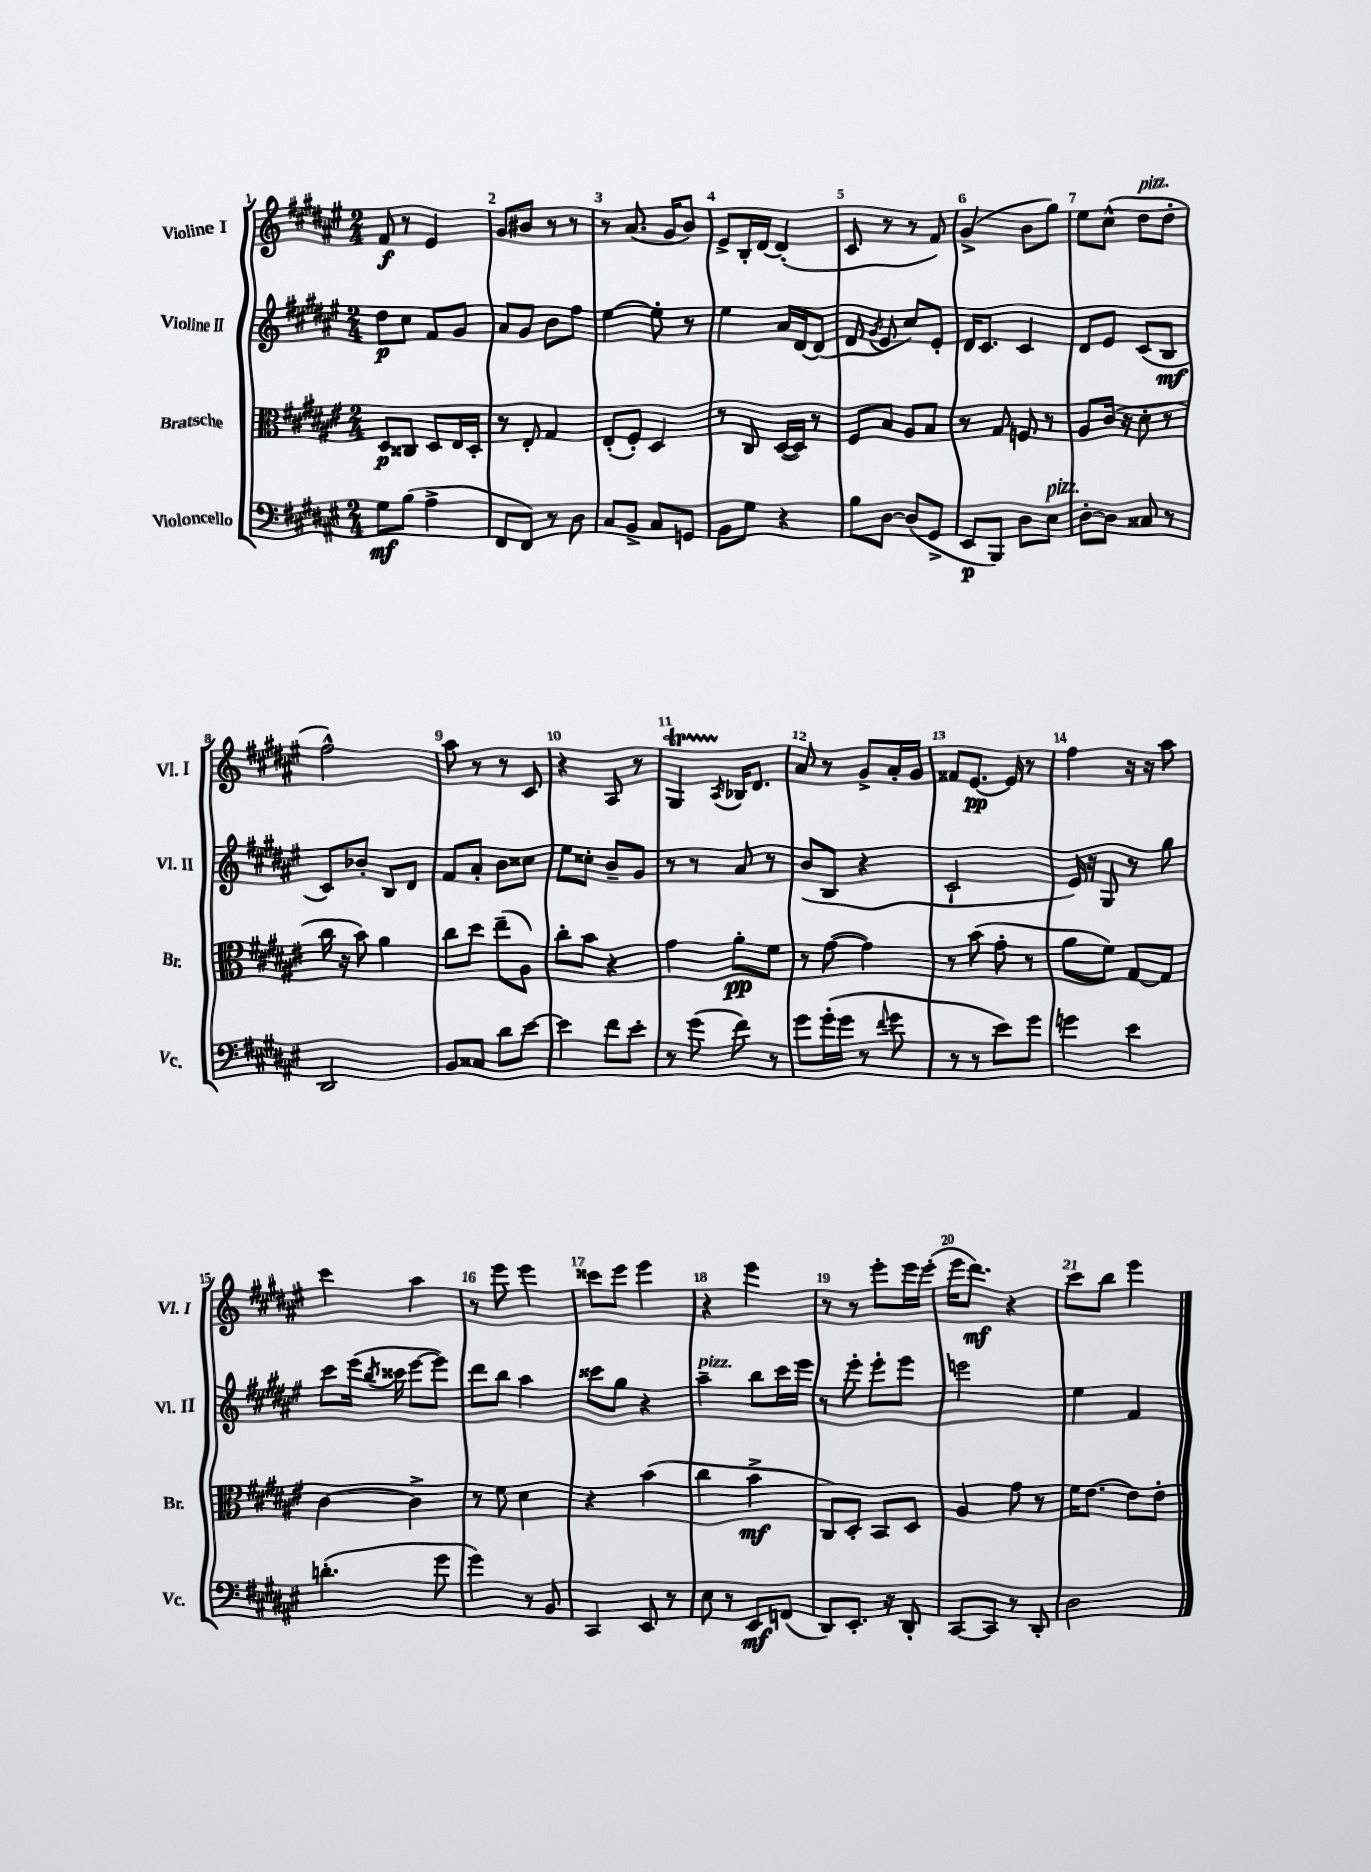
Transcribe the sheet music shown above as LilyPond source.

<<
\new StaffGroup <<
\new Staff = "s0" \with { instrumentName = "Violine I" shortInstrumentName = "Vl. I" } {
    \clef treble \key fis \major \numericTimeSignature \time 2/4
    \autoBeamOff fis'8\f r8 eis'4 |
    gis'8[ bis'8] r8 r8 |
    r8 ais'8.( gis'16[ b'8]) |
    eis'8[-> b16-. dis'16]~ dis'4-.( |
    cis'8 r8 r8 fis'8) |
    gis'4->( b'8[ gis''8]) |
    eis''8[ cis''8]-^( dis''8[^\markup { \italic "pizz." } dis''8]-. |
    fis''2-^) |
    ais''8 r8 r8 cis'8 |
    r4 ais8 r8 |
    gis4\startTrillSpan \acciaccatura { ais8 } bes16[\stopTrillSpan dis'8.] |
    ais'8 r8 gis'8[-> ais'16-. gis'16] |
    fisis'8[ eis'8.]~\pp eis'16 r8 |
    fis''4 r16 r16 ais''8 |
    cis'''4 ais''4 |
    r8 eis'''8 eis'''4 |
    cisis'''8[ eis'''8] eis'''4 |
    r4 eis'''4 |
    r8 r8 eis'''8[-. eis'''16 eis'''16]-.( |
    eis'''16[ dis'''8.]\mf) r4 |
    cis'''8[ b''8] eis'''4 \bar "|." |
}
\new Staff = "s1" \with { instrumentName = "Violine II" shortInstrumentName = "Vl. II" } {
    \clef treble \key fis \major \numericTimeSignature \time 2/4
    \autoBeamOff dis''8[\p cis''8] fis'8[ gis'8] |
    ais'8[ gis'8] b'8[ fis''8] |
    eis''4~ eis''8-. r8 |
    eis''4 ais'16[ dis'16~ dis'8]( |
    dis'8 \acciaccatura { gis'8 } eis'8 cis''8[) eis'8]-. |
    dis'16[ cis'8.] cis'4 |
    dis'8[ eis'8] cis'8[( b8]\mf |
    cis'8[) bes'8]-. b8[ dis'8] |
    fis'8[ ais'8]-. b'8[ cisis''8] |
    eis''8[ cisis''8]-. b'8[-- gis'8] |
    r8 r8 ais'8 r8 |
    b'8[( b8] r4 |
    cis'2-! |
    eis'16) r16 gis8 r8 gis''8 |
    cis'''8[ eis'''16]( \acciaccatura { b''8 } cisis'''16 eis'''8[~ eis'''8]) |
    dis'''8[ b''8] ais''4 |
    cisis'''8[ gis''8] r4 |
    ais''4--^\markup { \italic "pizz." } b''8[ cis'''16 eis'''16] |
    r8 eis'''8-. eis'''8[-. eis'''8] |
    e'''2 |
    eis''4 fis'4 \bar "|." |
}
\new Staff = "s2" \with { instrumentName = "Bratsche" shortInstrumentName = "Br." } {
    \clef alto \key fis \major \numericTimeSignature \time 2/4
    \autoBeamOff dis8[\p cisis8] dis8[ eis16 dis16]-. |
    r8 eis8-. gis4 |
    eis8[-.( fis8]-.) dis4 |
    r8 cis8 dis16[~( dis16]) r8 |
    fis8[ b8] ais8[ b8] |
    r8 gis8 f8 r8 |
    ais8[ cis'16]( r16 dis'8-. r8 |
    cis''16 r16 b'8) ais'4 |
    cis''8[ dis''8] eis''8[--( ais8]) |
    cis''8[-. b'8] r4 |
    gis'4 ais'8[-.\pp fis'8] |
    r8 gis'8~( gis'4) |
    r8 b'8( gis'8-. r8 |
    ais'8[ fis'8]) gis8[~ gis8] |
    cis'4~ cis'4-> |
    r8 fis'8 dis'4 |
    r4 b'4( |
    cis''4 b'4->\mf |
    cis8[) dis8]-. b,8[ dis8] |
    ais4 gis'8 r8 |
    fis'16[ eis'8.]~ eis'8[ eis'8]-. \bar "|." |
}
\new Staff = "s3" \with { instrumentName = "Violoncello" shortInstrumentName = "Vc." } {
    \clef bass \key fis \major \numericTimeSignature \time 2/4
    \autoBeamOff gis8[\mf b8]( ais4-> |
    fis,8[ fis,8]) r8 dis8 |
    cis8[ b,8]-> cis8[ g,8] |
    b,8[ gis8] r4 |
    b8[ dis8]~ dis8[( gis,8]-> |
    eis,8[\p b,,8]) dis8[ eis8]^\markup { \italic "pizz." } |
    dis8[~-. dis8] cisis8 r8 |
    dis,2 |
    b,8[ cisis8] dis'8[ eis'8]~ |
    eis'4 fis'8[ eis'8]-. |
    r8 gis'8( fis'8) r8 |
    gis'8[ gis'16-.( gis'16] r8 \appoggiatura { fis'8 } gis'8 |
    r8 r8 eis'8[) gis'8] |
    g'4 eis'4 |
    d'4.-.( gis'8 |
    gis'4) r8 b,8 |
    cis,4 eis,8 r8 |
    eis8 r8 eis,8[\mf f,8]( |
    dis,8[) eis,8.]-. r16 dis,8-. |
    cis,8[~ cis,8] r8 dis,8-. |
    dis2 \bar "|." |
}
>>
>>
\layout { \context { \Score \override BarNumber.break-visibility = ##(#f #t #t) barNumberVisibility = #all-bar-numbers-visible } }
